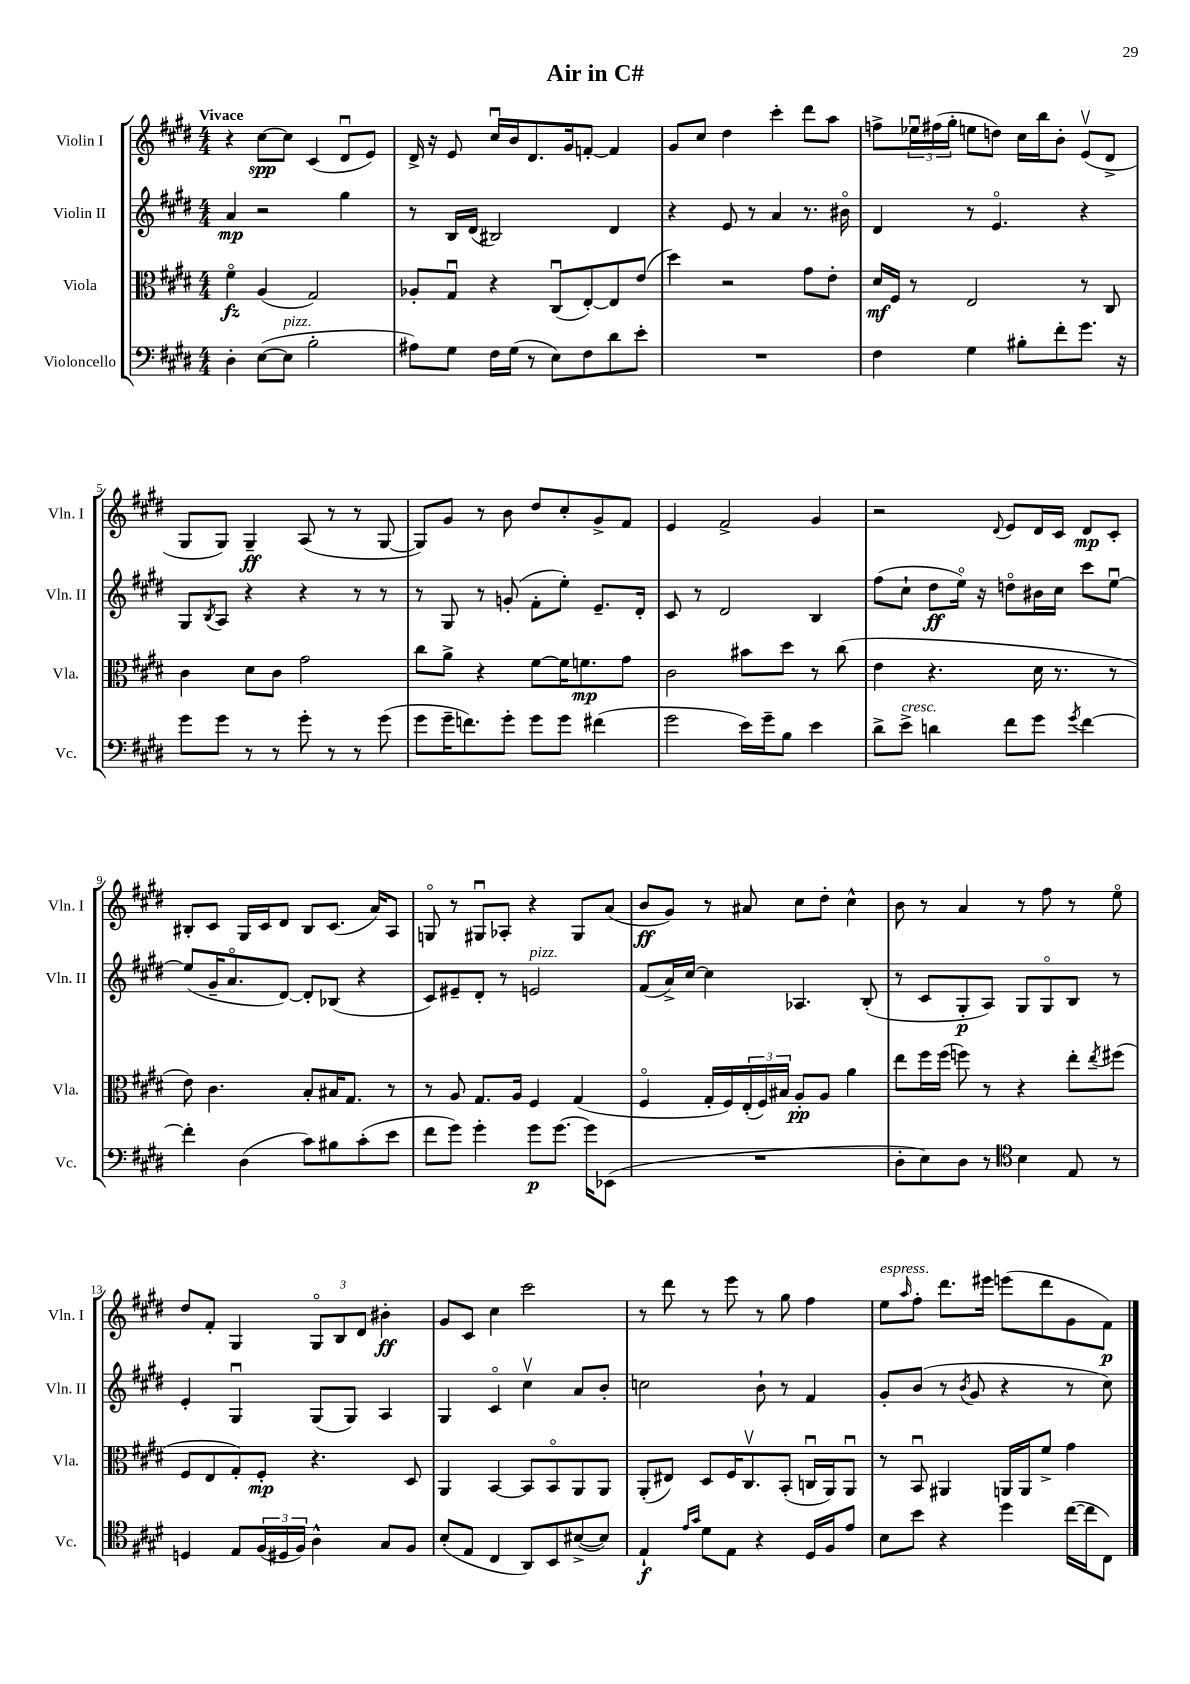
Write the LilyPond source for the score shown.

\header { title = "Air in C#" }
<<
\new StaffGroup <<
\new Staff = "s0" \with { instrumentName = "Violin I" shortInstrumentName = "Vln. I" } {
    \clef treble \key e \major \numericTimeSignature \time 4/4 \tempo "Vivace"
    r4 cis''8~\spp cis''8 cis'4( dis'8\downbow e'8) |
    dis'16-> r16 e'8 cis''16\downbow b'16 dis'8. gis'16 f'8~-. f'4 |
    gis'8 cis''8 dis''4 cis'''4-. dis'''8 a''8 |
    f''8-> \tuplet 3/2 { ees''16\downbow fis''16( gis''16-. } e''8 d''8) cis''16 b''16 b'8-. e'8\upbow( dis'8-> |
    gis8 gis8) gis4--\ff a8( r8 r8 gis8~ |
    gis8) gis'8 r8 b'8 dis''8 cis''8-. gis'8-> fis'8 |
    e'4 fis'2-> gis'4 |
    r2 \appoggiatura { dis'8 } e'8 dis'16 cis'16 dis'8\mp cis'8-. |
    bis8-. cis'8 gis16 cis'16 dis'8 bis8 cis'8.( a'16) a8 |
    g8\flageolet r8 gis8\downbow aes8-. r4 gis8 a'8( |
    b'8\ff gis'8) r8 ais'8 cis''8 dis''8-. cis''4-^ |
    b'8 r8 a'4 r8 fis''8 r8 e''8\flageolet |
    dis''8 fis'8-. gis4 \tuplet 3/2 { gis8\flageolet b8 dis'8 } bis'4-.\ff |
    gis'8 cis'8 cis''4 cis'''2 |
    r8 dis'''8 r8 e'''8 r8 gis''8 fis''4 |
    e''8^\markup { \italic "espress." } \grace { a''16 } fis''8-. dis'''8. eis'''16 e'''8( dis'''8 gis'8 fis'8\p) \bar "|." |
}
\new Staff = "s1" \with { instrumentName = "Violin II" shortInstrumentName = "Vln. II" } {
    \clef treble \key e \major \numericTimeSignature \time 4/4
    a'4\mp r2 gis''4 |
    r8 b16 dis'16( bis2) dis'4 |
    r4 e'8 r8 a'4 r8. bis'16\flageolet |
    dis'4 r8 e'4.\flageolet r4 |
    gis8 \acciaccatura { b8 } a8 r4 r4 r8 r8 |
    r8 gis8 r8 g'8-.( fis'8-. e''8-.) e'8.-- dis'16-. |
    cis'8 r8 dis'2 b4 |
    fis''8( cis''8-! dis''8\ff e''16\flageolet) r16 d''8\flageolet bis'16 cis''16 cis'''8 e''8~\downbow |
    e''8( gis'16-- a'8.\flageolet dis'8~) dis'8-. bes8( r4 |
    cis'8) eis'8-- dis'8-. r8 e'2^\markup { \italic "pizz." } |
    fis'8( a'16->) cis''16~ cis''4 aes4. b8-.( |
    r8 cis'8 gis8-.\p a8) gis8 gis8\flageolet b8 r8 |
    e'4-. gis4\downbow gis8( gis8) a4 |
    gis4 cis'4\flageolet cis''4\upbow a'8 b'8-. |
    c''2 b'8-! r8 fis'4 |
    gis'8-. b'8( r8 \acciaccatura { b'8 } gis'8 r4 r8 cis''8) \bar "|." |
}
\new Staff = "s2" \with { instrumentName = "Viola" shortInstrumentName = "Vla." } {
    \clef alto \key e \major \numericTimeSignature \time 4/4
    fis'4\flageolet\fz a4( gis2) |
    aes8-. gis8\downbow r4 cis8\downbow( e8~-.) e8 e'8( |
    dis''4) r2 gis'8 e'8-. |
    dis'16\mf fis16 r8 e2 r8 cis8 |
    cis'4 dis'8 cis'8 gis'2 |
    cis''8 a'8-> r4 fis'8~ fis'16 f'8.\mp gis'8 |
    cis'2 bis'8 dis''8 r8 cis''8( |
    e'4 r4. dis'16 r8. r8 |
    e'8) cis'4. b8-. bis16 gis8. r8 |
    r8 a8 gis8. a16 fis4 gis4( |
    fis4\flageolet gis16-. fis16) \tuplet 3/2 { e16-.( fis16) bis16 } a8-.\pp a8 a'4 |
    e''8 fis''16 fis''16( f''8) r8 r4 e''8-. \acciaccatura { e''8 } fis''8( |
    fis8 e8 gis8-.) fis8-.\mp r4. dis8 |
    a,4 b,4~ b,8 b,8\flageolet a,8 a,8 |
    a,8-.( eis8) dis8 fis16 cis8.\upbow b,8-.( c16\downbow a,16) a,8\downbow |
    r8 b,8\downbow ais,4 a,16 a,16 fis'8-> gis'4 \bar "|." |
}
\new Staff = "s3" \with { instrumentName = "Violoncello" shortInstrumentName = "Vc." } {
    \clef bass \key e \major \numericTimeSignature \time 4/4
    dis4-. e8~( e8^\markup { \italic "pizz." } b2-. |
    ais8) gis8 fis16 gis16( r8 e8) fis8 dis'8 e'8-. |
    R1 |
    fis4 gis4 bis8-. fis'8-. gis'8. r16 |
    gis'8 gis'8 r8 r8 gis'8-. r8 r8 gis'8( |
    gis'8 gis'16-- f'8.) gis'8-. gis'8 gis'8 fis'4( |
    gis'2 e'16) gis'16-- b8 e'4 |
    dis'8-> e'8->^\markup { \italic "cresc." } d'4 fis'8 gis'8 \acciaccatura { gis'8 } fis'4~ |
    fis'4-. dis4( cis'8) bis8 cis'8-.( e'8 |
    fis'8 gis'8) gis'4-. gis'8\p gis'8.~ gis'16 ees,8( |
    R1 |
    dis8-. e8) dis8 r8 \clef tenor b4 e8 r8 |
    d4 e8 \tuplet 3/2 { fis16( dis16 fis16) } a4-^ gis8 fis8 |
    b8-.( e8 cis4 a,8) b,8 bis8~->( bis8) |
    e4-!\f \grace { e'16 gis'16 } dis'8 e8 r4 dis16 fis16 e'8 |
    b8 b'8 r4 dis''4 cis''16~( cis''16 cis8) \bar "|." |
}
>>
>>
